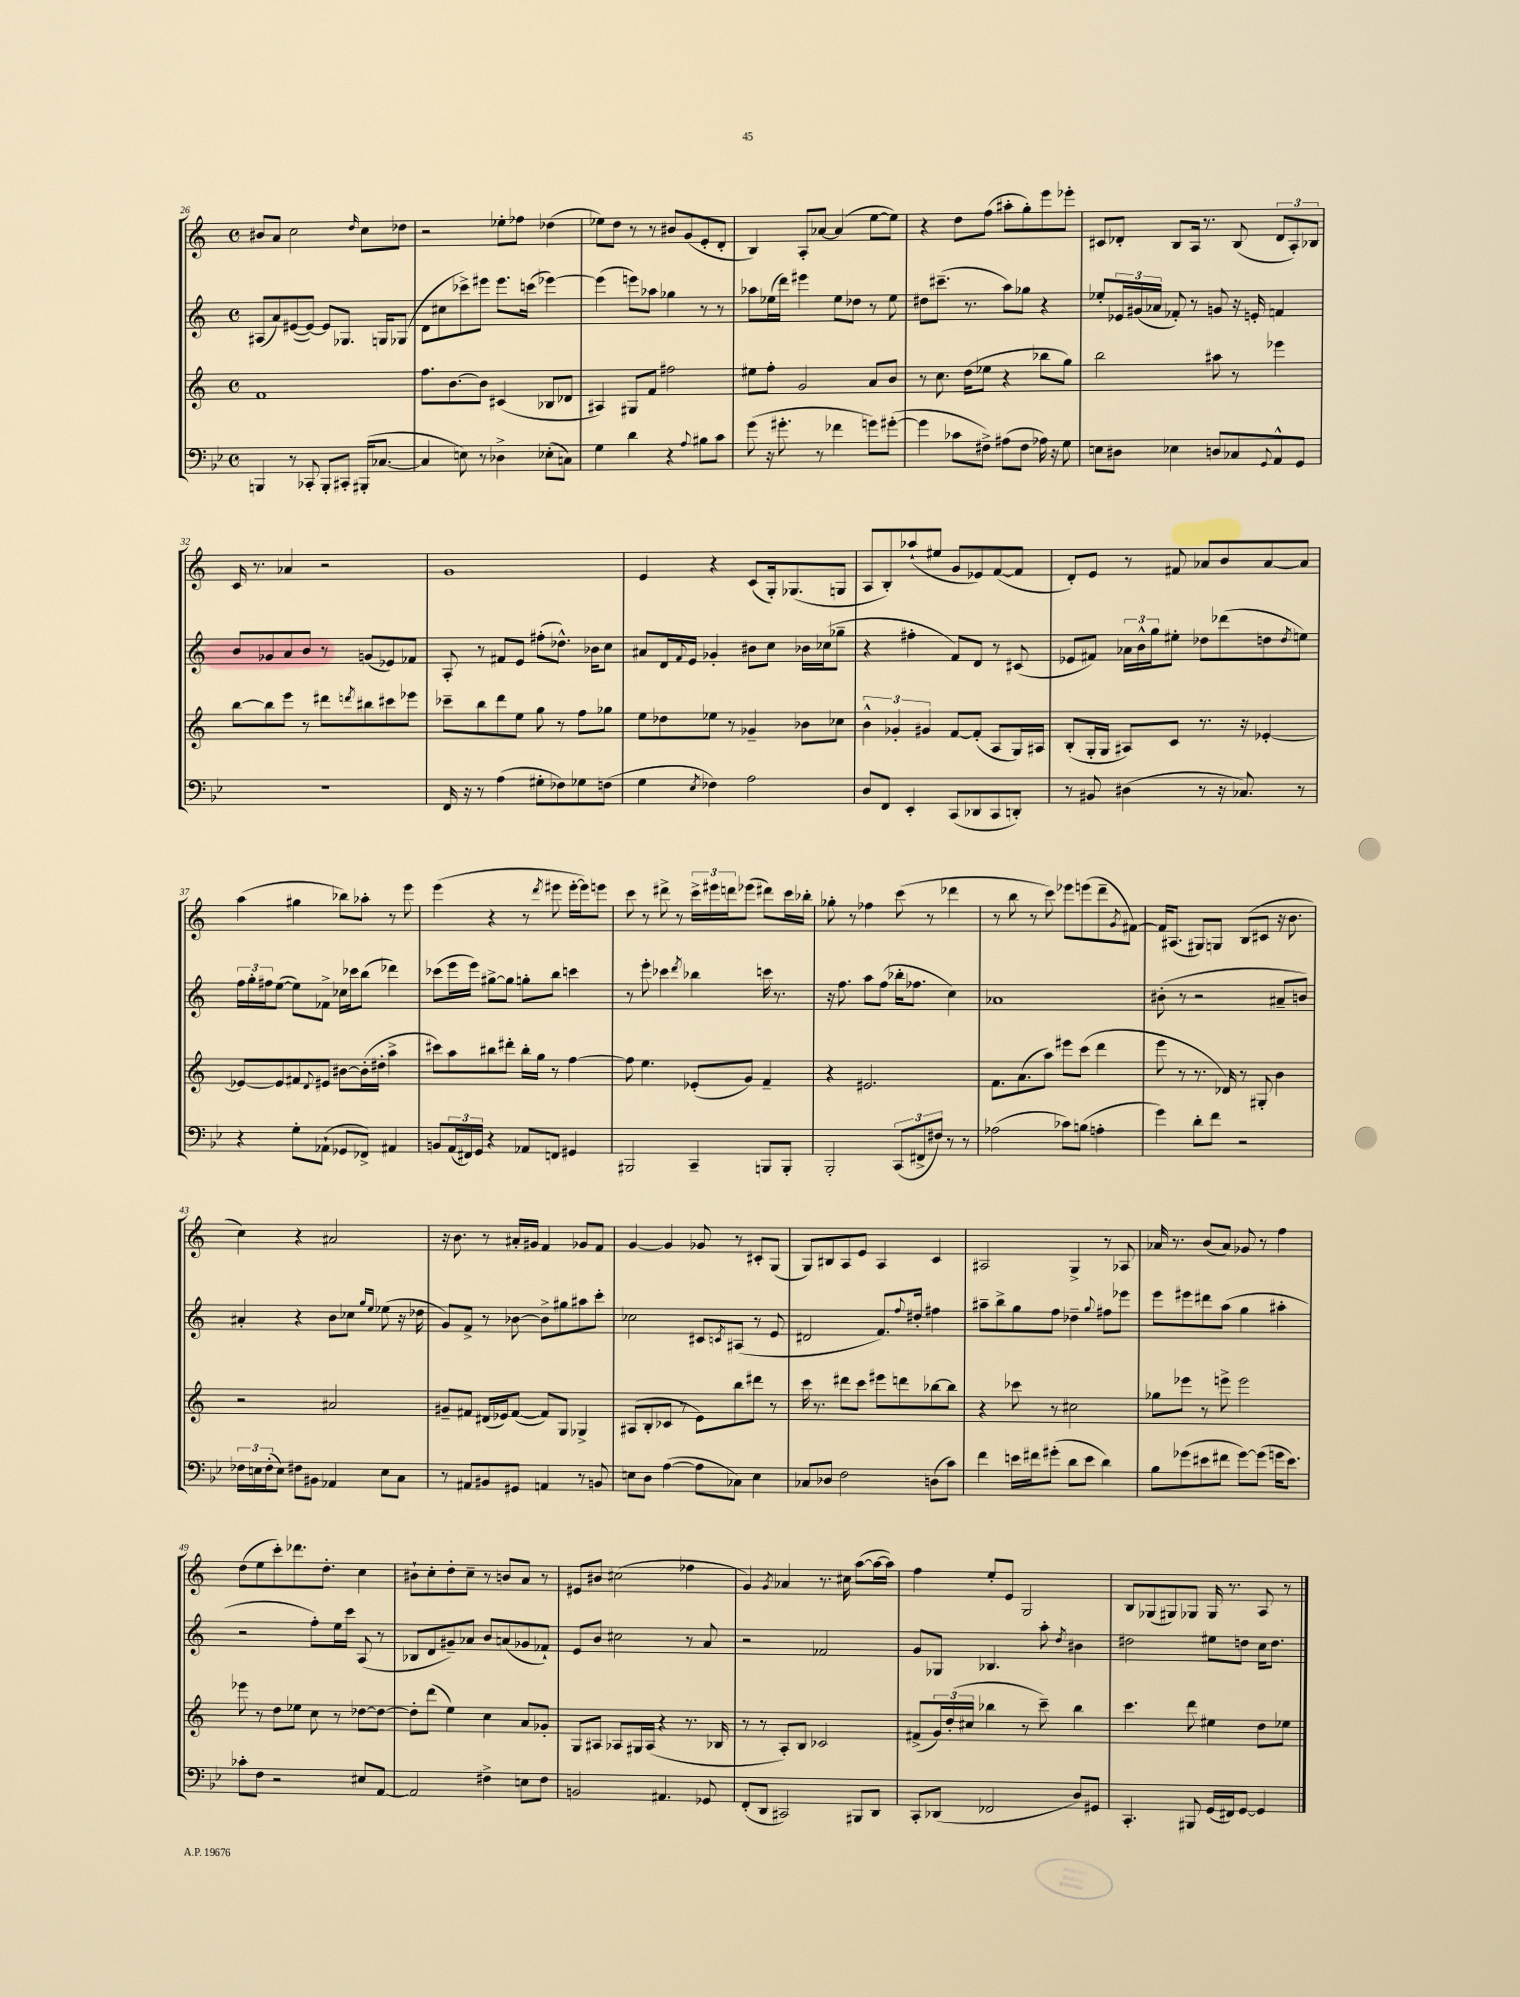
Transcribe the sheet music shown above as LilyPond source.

<<
\new StaffGroup <<
\new Staff = "s0" {
    \clef treble \key c \major \defaultTimeSignature \time 4/4
    bis'8 a'8 c''2 \grace { d''16 } c''8 des''8 |
    r2 ees''8-. fes''8 des''4( |
    ees''8) d''8 r8 r8 bis'8 g'8( e'8-. d'8-. |
    b4) a8-. aes'8~ aes'4( e''8~ e''8) |
    r4 d''8 f''8( ais''8-. g''8-.) e'''8 ees'''8-. |
    cis'8 des'8-. b8 a16 r8. b8( \tuplet 3/2 { des'8 a8-.) bes8 } |
    c'16 r8. aes'4 r2 |
    g'1 |
    e'4 r4 c'8( g16-.) ges8.( g8 |
    a8 b8-.) aes''8-!( eis''8 g'8 ees'8) f'8~( f'8 |
    d'8-.) e'8 r8 fis'8 aes'8 b'8 aes'8~ aes'8 |
    a''4( gis''4 bes''8) aes''8-. r8 e'''8 |
    e'''4( r4 r8 \acciaccatura { d'''8 } eis'''8 eis'''16~-. eis'''16) e'''8 |
    c'''8 r8 dis'''8-> r8 \tuplet 3/2 { c'''16-> eis'''16 d'''16 } ees'''8( dis'''8) c'''16 bes''16-. |
    ges''8-. r8 fes''4 c'''8( r8 des'''4 |
    r8 b''8 r8 c'''8) ees'''8 e'''8( d'''8-- \acciaccatura { g'8 } fis'8~) |
    fis'16 ais8.( gis8) g8 b8( cis'8 r16 b'8. |
    c''4) r4 ais'2 |
    r16 b'8. r8 ais'16-. gis'16 f'4 ges'8 f'8 |
    g'4~ g'4 ges'8 r8 cis'8-. g8( |
    g8) bis8 a8 e'8 a4 c'4 |
    ais2 g4-> r8 aes8 |
    aes'16 r8. b'8( aes'8) ges'8 r8 f''4 |
    d''8( e''8 c'''8-.) des'''8. d''8.-. c''4 |
    bis'8-! c''8-. d''8-. c''8-- r8 b'8 a'8 r8 |
    eis'8 bis'8 cis''2( fes''4 |
    g'4) \acciaccatura { g'8 } aes'4 r8. cis''16 a''8~( a''16~ a''16) |
    f''4 e''8-. e'8 g2 |
    b8 ges8( gis8) ges8 ges16 r8. a8 r8 \bar "|." |
}
\new Staff = "s1" {
    \clef treble \key c \major \defaultTimeSignature \time 4/4
    ais8( a'8) eis'8~( eis'8~) eis'8 ges8. g16 ges8( |
    d'8 cis''8 ces'''8->) eis'''8 eis'''8. c'''16( ees'''4~) |
    ees'''4( e'''8) aes''8 ges''4 r8 r8 |
    aes''8 ees''16( d'''16) eis'''4 ees''8 des''8 r8 ees''8 |
    dis''8 cis'''8.--( r8. a''8) ges''8 r4 |
    ees''8-. \tuplet 3/2 { ees'16 gis'16( aes'16 } fes'8-.) r8 g'8 r16 e'16-. f'4 |
    b'8 ges'8 a'8 b'8 r8 g'8( ees'8) fes'8 |
    a8-. r8 fis'8 e'8 fis''8-.( des''8.-^) bes'16 c''8 |
    ais'8 d'16 \appoggiatura { f'8 } e'16 ges'4-. bis'8 c''8 bes'16 ces''16( ges''8-- |
    r4 fis''4-. f'8) d'8 r8 cis'8( |
    ees'8 fis'8) \tuplet 3/2 { aes'16 b'16-^ g''16 } eis''8-. des''8 des'''8( d''8 \acciaccatura { d''8 } e''8) |
    \tuplet 3/2 { f''16 g''16-. fis''16 } e''8~( e''8) fes'8-> ces''16 ces'''16 b''8( des'''4) |
    ces'''8( e'''16 e'''16) gis''8~-> gis''8 g''8-. b''8 c'''4 |
    r8 e'''8-. ces'''4 \acciaccatura { d'''8 } bes''4 c'''16 r8. |
    r16 f''8. a''8 f''8( bes''16-. fes''8. c''4) |
    aes'1 |
    bis'8-.( r8 r2 ais'8-- b'8) |
    ais'4-. r4 b'8 ces''8 \grace { g''16 e''16 } ees''8( r16 des''16 |
    g'8) f'8-> r8 bes'8~ bes'8-> gis''8 ais''8 c'''8-. |
    ces''2 cis'8 \acciaccatura { c'8 } ais8( r8 e'8 |
    dis'2 f'8.) \appoggiatura { f''8 } dis''16-. fis''4 |
    ais''8-- b''8-> g''8 f''8 des''4-- \appoggiatura { g''8 } fis''8 ees'''8 |
    e'''8 eis'''8 dis'''8 a''8( g''4 ais''4-. |
    r2 f''8-.) e''16 c'''16 a8( r8 |
    bes8 d'8 gis'8--) aes'8 b'8 a'8( ges'8 fes'8-!) |
    e'8 b'8 cis''2 r8 a'8 |
    r2 fes'2 |
    g'8 ges8 bes4. a''8-. \acciaccatura { d''8 } bis'4 |
    dis''2 eis''8 d''8 c''16 d''8. \bar "|." |
}
\new Staff = "s2" {
    \clef treble \key c \major \defaultTimeSignature \time 4/4
    f'1 |
    f''8. b'8.~ b'8 cis'4( bes8 des'8 |
    ais4) gis8 f'8 fis''2 |
    eis''8 f''8-. g'2 a'8 b'8 |
    r8 c''8. d''16( ees''8 r4 bes''8 g''8) |
    b''2 ais''8 r8 ees'''4 |
    b''8~ b''8 e'''8 r8 dis'''8 \acciaccatura { d'''8 } bis''8 cis'''8 ees'''8 |
    ces'''8-- b''8 d'''8 e''8 g''8 r8 f''8 ges''8 |
    e''8 des''8 ees''8 r8 ges'4-- bes'8 ces''8 |
    \tuplet 3/2 { b'4-^ ges'4-. gis'4 } f'8~ f'8-.( a8 g16) ais16 |
    b8-.( g16-. g16 ais8) c'8 r8. r16 ees'4~-. |
    ees'8~ ees'8 fis'8 \appoggiatura { d'8 } eis'8 bis'8~ bis'16-.( dis''16-. a''4-> |
    cis'''8) a''8 bis''8 dis'''8-. bis''16-. g''16 r8 f''4~ |
    f''8 e''4. ees'8-.( g'8) f'4-- |
    r4 eis'2. |
    f'8. a'8.( a''8) eis'''8 c'''8( d'''4 |
    e'''8 r8 r8. des'16) r8 gis8-. b'4 |
    r2 ais'2 |
    gis'8-- fis'8 dis'16( ees'16) fis'8~( fis'8) g8 ges4-> |
    ais8( b8-. ces'8 r8 e'8) b''8 dis'''8 r8 |
    c'''16 r8. dis'''8 c'''8 eis'''8 d'''8 bes''8~ bes''8 |
    r4 ces'''8 r8 cis''2 |
    ges''8 ees'''8 r8 e'''8-> e'''2 |
    ees'''8 r8 d''8 ees''8 c''8 r8 des''8~ des''8~ |
    des''8-. d'''8( e''4) c''4 a'8 ges'8-. |
    g8 ais8 aes8 gis16 aes16( r4 r8. bes16 |
    r8 r8 a8-.) b8 ces'2 |
    fis'8->( \tuplet 3/2 { g'16) d''16-.( cis''16 } bes''4 r8 c'''8--) bes''4 |
    c'''4. d'''8 eis''4 d''8 ees''8 \bar "|." |
}
\new Staff = "s3" {
    \clef bass \key bes \major \defaultTimeSignature \time 4/4
    b,,4 r8 ces,8-. b,,8-. cis,8-. bis,,16-.( ces8.~ |
    ces4 e8) r8 des4-> ees8-.( c8) |
    g4 d'4 r4 \appoggiatura { a8 } bis8 c'8 |
    g'8( r16 gis'8.-. r8 fes'4 g'8) gis'8~-.( |
    gis'4 ces'8 fis8->) ais8( fis8 aes16) r16 g8 |
    e8 dis8 ees4 d8 ces8 \appoggiatura { g,8 } a,8-^ g,8 |
    R1 |
    f,16 r16 r8 a4( gis8-. fes8) ges8 f8( |
    g4 \acciaccatura { ees8 } fes4) a2 |
    d8 f,8 ees,4-. c,8( des,8 c,8 d,8-.) |
    r8 bis,8 dis4( r8 r16 ces8.) r8 |
    r4 g8-. aes,8-!( ges,8 fes,8->) ais,4 |
    b,8 \tuplet 3/2 { a,16( fis,16) g,16 } r4 aes,8 f,8 gis,4 |
    bis,,2 c,4-- b,,8 b,,8-. |
    bes,,2-. \tuplet 3/2 { c,8( fis,8-> fis8) } r8 r8 |
    aes2( ces'8) b8( a4-. |
    g'4) d'8-. f'8 r2 |
    \tuplet 3/2 { fes16 e16 fes16-.( } e8) fis8 bis,8 aes,4 e8 c8 |
    r8 ais,8 bis,8 gis,8 a,4 r8 b,8 |
    e8 d8 a4~( a8 ces8) e4 |
    ces8 des8 f2 d8( c'8) |
    f'4 e'16 fis'16 gis'8-.( d'8 e'8 d'4) |
    bes8 ges'8( eis'8 fis'8 ges'8~) ges'8( g'16 eis'8.) |
    ces'8-. f8 r2 eis8 a,8~ |
    a,2 fis4-> e8 fis8 |
    b,2 ais,4. ges,8 |
    f,8-.( d,8 cis,2) bis,,8 d,8 |
    c,8-. des,8( fes,2 d8) gis,8 |
    c,4.-. bis,,8 g,16( fis,16) g,8~ g,4 \bar "|." |
}
>>
>>
\layout { \context { \Score currentBarNumber = #26 } }
